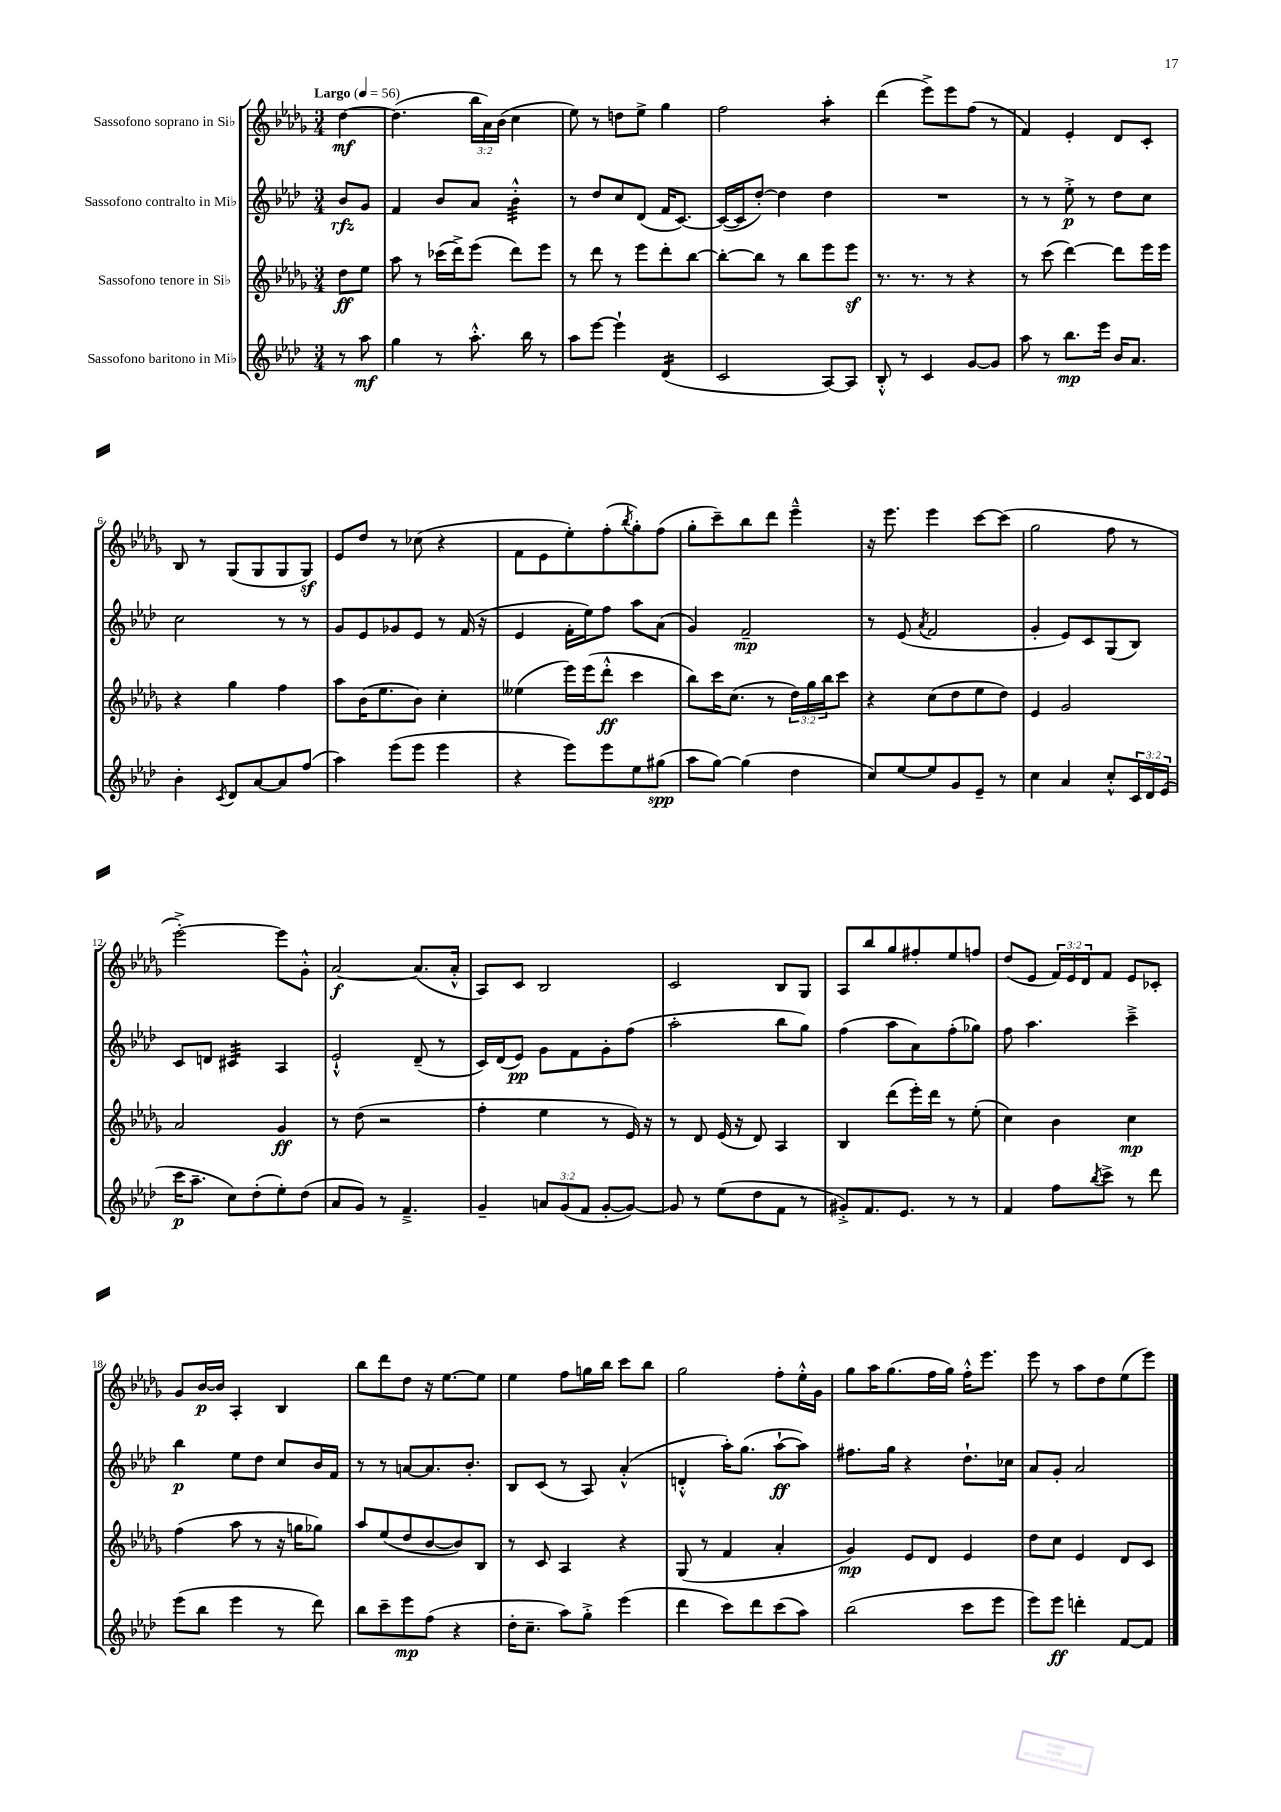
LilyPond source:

<<
\new StaffGroup <<
\new Staff = "s0" \with { instrumentName = "Sassofono soprano in Sib" } {
    \clef treble \key des \major \numericTimeSignature \time 3/4 \override Staff.TupletNumber.text = #tuplet-number::calc-fraction-text \partial 4 \tempo "Largo" 4 = 56
    des''4~\mf |
    des''4.( \tuplet 3/2 { bes''16 aes'16) bes'16( } c''4 |
    ees''8) r8 d''8 ees''8-> ges''4 |
    f''2 aes''4:8-. |
    des'''4( ees'''8->) ees'''8 f''8( r8 |
    f'4) ees'4-. des'8 c'8-. |
    bes8 r8 ges8( ges8 ges8 ges8\sf) |
    ees'8 des''8 r8 ces''8( r4 |
    f'8 ees'8 ees''8-.) f''8-.( \acciaccatura { bes''8 } ges''8-.) f''8( |
    ges''8-. c'''8--) bes''8 des'''8 ees'''4---^ |
    r16 ees'''8. ees'''4 c'''8~ c'''8( |
    ges''2 f''8 r8 |
    ees'''2~-.->) ees'''8 ges'8-.-^ |
    aes'2~\f aes'8.( aes'16-.-^ |
    aes8) c'8 bes2 |
    c'2 bes8 ges8 |
    aes8 bes''8 ges''8 fis''8-. ees''8 f''8 |
    des''8( ees'8 \tuplet 3/2 { f'16) ees'16 des'16 } f'8 ees'8 ces'8-. |
    ges'8 bes'16~\p bes'16 aes4-. bes4 |
    bes''8 des'''8 des''8 r16 ees''8.~ ees''8 |
    ees''4 f''8 g''16 bes''16 c'''8 bes''8 |
    ges''2 f''8-. ees''16-.-^ ges'16 |
    ges''8 aes''16 ges''8.( f''16 ges''16) f''16-.-^ ees'''8. |
    ees'''8 r8 aes''8 des''8 ees''8( ees'''8) \bar "|." |
}
\new Staff = "s1" \with { instrumentName = "Sassofono contralto in Mib" } {
    \clef treble \key aes \major \numericTimeSignature \time 3/4 \partial 4
    bes'8\rfz g'8 |
    f'4 bes'8 aes'8 bes'4:32-.-^ |
    r8 des''8 c''8 des'8( f'16 c'8.~) |
    c'16~( c'16 des''8~-.) des''4 des''4 |
    R2. |
    r8 r8 ees''8-.->\p r8 des''8 c''8 |
    c''2 r8 r8 |
    g'8 ees'8 ges'8 ees'8 r8 f'16( r16 |
    ees'4 f'16-. ees''16) f''8 aes''8 aes'8( |
    g'4) f'2--\mp |
    r8 ees'8( \acciaccatura { aes'8 } f'2 |
    g'4-. ees'8) c'8 g8( bes8) |
    c'8 d'8 cis'4:32 aes4 |
    ees'2-!-^ des'8--( r8 |
    c'16) des'16( ees'8\pp) g'8 f'8 g'8-. f''8( |
    aes''2-. bes''8 g''8) |
    f''4( aes''8 aes'8) f''8-.( ges''8) |
    f''8 aes''4. c'''4---> |
    bes''4\p ees''8 des''8 c''8 bes'16 f'16 |
    r8 r8 a'8~ a'8. bes'8.-. |
    bes8 c'8( r8 aes8) aes'4-.-^( |
    d'4-.-^ aes''16-.) g''8.( aes''8~-!\ff aes''8) |
    fis''8. g''16 r4 des''8.-! ces''16 |
    aes'8 g'8-. aes'2 \bar "|." |
}
\new Staff = "s2" \with { instrumentName = "Sassofono tenore in Sib" } {
    \clef treble \key des \major \numericTimeSignature \time 3/4 \override Staff.TupletNumber.text = #tuplet-number::calc-fraction-text \partial 4
    des''8\ff ees''8 |
    aes''8 r8 ces'''16( des'''16->) ees'''8( des'''8) ees'''8 |
    r8 des'''8 r8 ees'''8 des'''8-. bes''8~ |
    bes''8~-. bes''8 r8 bes''8 ees'''8 ees'''8\sf |
    r8. r8. r8 r4 |
    r8 c'''8( des'''4~) des'''8 ees'''16 ees'''16 |
    r4 ges''4 f''4 |
    aes''8 bes'16( ees''8. bes'8) c''4-. |
    eeses''4( ees'''16) ees'''16( des'''8-.-^\ff c'''4 |
    bes''8) c'''16 c''8.( r8 \tuplet 3/2 { des''16) ges''16 bes''16 } c'''8 |
    r4 c''8( des''8 ees''8 des''8) |
    ees'4 ges'2 |
    aes'2 ges'4\ff |
    r8 des''8( r2 |
    f''4-. ees''4 r8 ees'16) r16 |
    r8 des'8 ees'16( r16 des'8) aes4 |
    bes4 des'''8( ees'''16-.) des'''16 r8 ees''8-.( |
    c''4) bes'4 c''4\mp |
    f''4( aes''8 r8 r16 g''16 ges''8) |
    aes''8 ees''8( des''8 bes'8~ bes'8) bes8 |
    r8 c'8 aes4 r4 |
    ges8( r8 f'4 aes'4-. |
    ges'4\mp) ees'8 des'8 ees'4 |
    des''8 c''8 ees'4 des'8 c'8 \bar "|." |
}
\new Staff = "s3" \with { instrumentName = "Sassofono baritono in Mib" } {
    \clef treble \key aes \major \numericTimeSignature \time 3/4 \override Staff.TupletNumber.text = #tuplet-number::calc-fraction-text \partial 4
    r8 aes''8\mf |
    g''4 r8 aes''8.-.-^ bes''16 r8 |
    aes''8 ees'''8~ ees'''4-! des'4:16( |
    c'2 aes8~) aes8 |
    bes8-.-^ r8 c'4 g'8~ g'8 |
    aes''8 r8 bes''8.\mp ees'''16 bes'16 aes'8. |
    bes'4-. \acciaccatura { c'8 } des'8 aes'8~ aes'8 f''8( |
    aes''4) ees'''8( ees'''8 ees'''4 |
    r4 ees'''8) ees'''8 ees''8 gis''8\spp( |
    aes''8 g''8~) g''4( des''4 |
    c''8) ees''8~ ees''8 g'8 ees'8-- r8 |
    c''4 aes'4 c''8-.-^ \tuplet 3/2 { c'16 des'16 ees'16( } |
    c'''16\p aes''8.-- c''8) des''8-.( ees''8-.) des''8( |
    aes'8 g'8) r8 f'4.---> |
    g'4-- \tuplet 3/2 { a'8 g'8( f'8 } g'8~-. g'8~) |
    g'8 r8 ees''8( des''8 f'8 r8 |
    gis'8-.->) f'8. ees'8. r8 r8 |
    f'4 f''8 \acciaccatura { bes''8 } c'''8-> r8 des'''8 |
    ees'''8( bes''8 ees'''4 r8 des'''8) |
    bes''8 c'''8-- ees'''8\mp f''8( r4 |
    des''16-. c''8.-- aes''8) g''8-.-> ees'''4( |
    des'''4 c'''8) des'''8 c'''8( aes''8) |
    bes''2( c'''8 ees'''8 |
    ees'''8) ees'''8\ff d'''4-. f'8~ f'8 \bar "|." |
}
>>
>>
